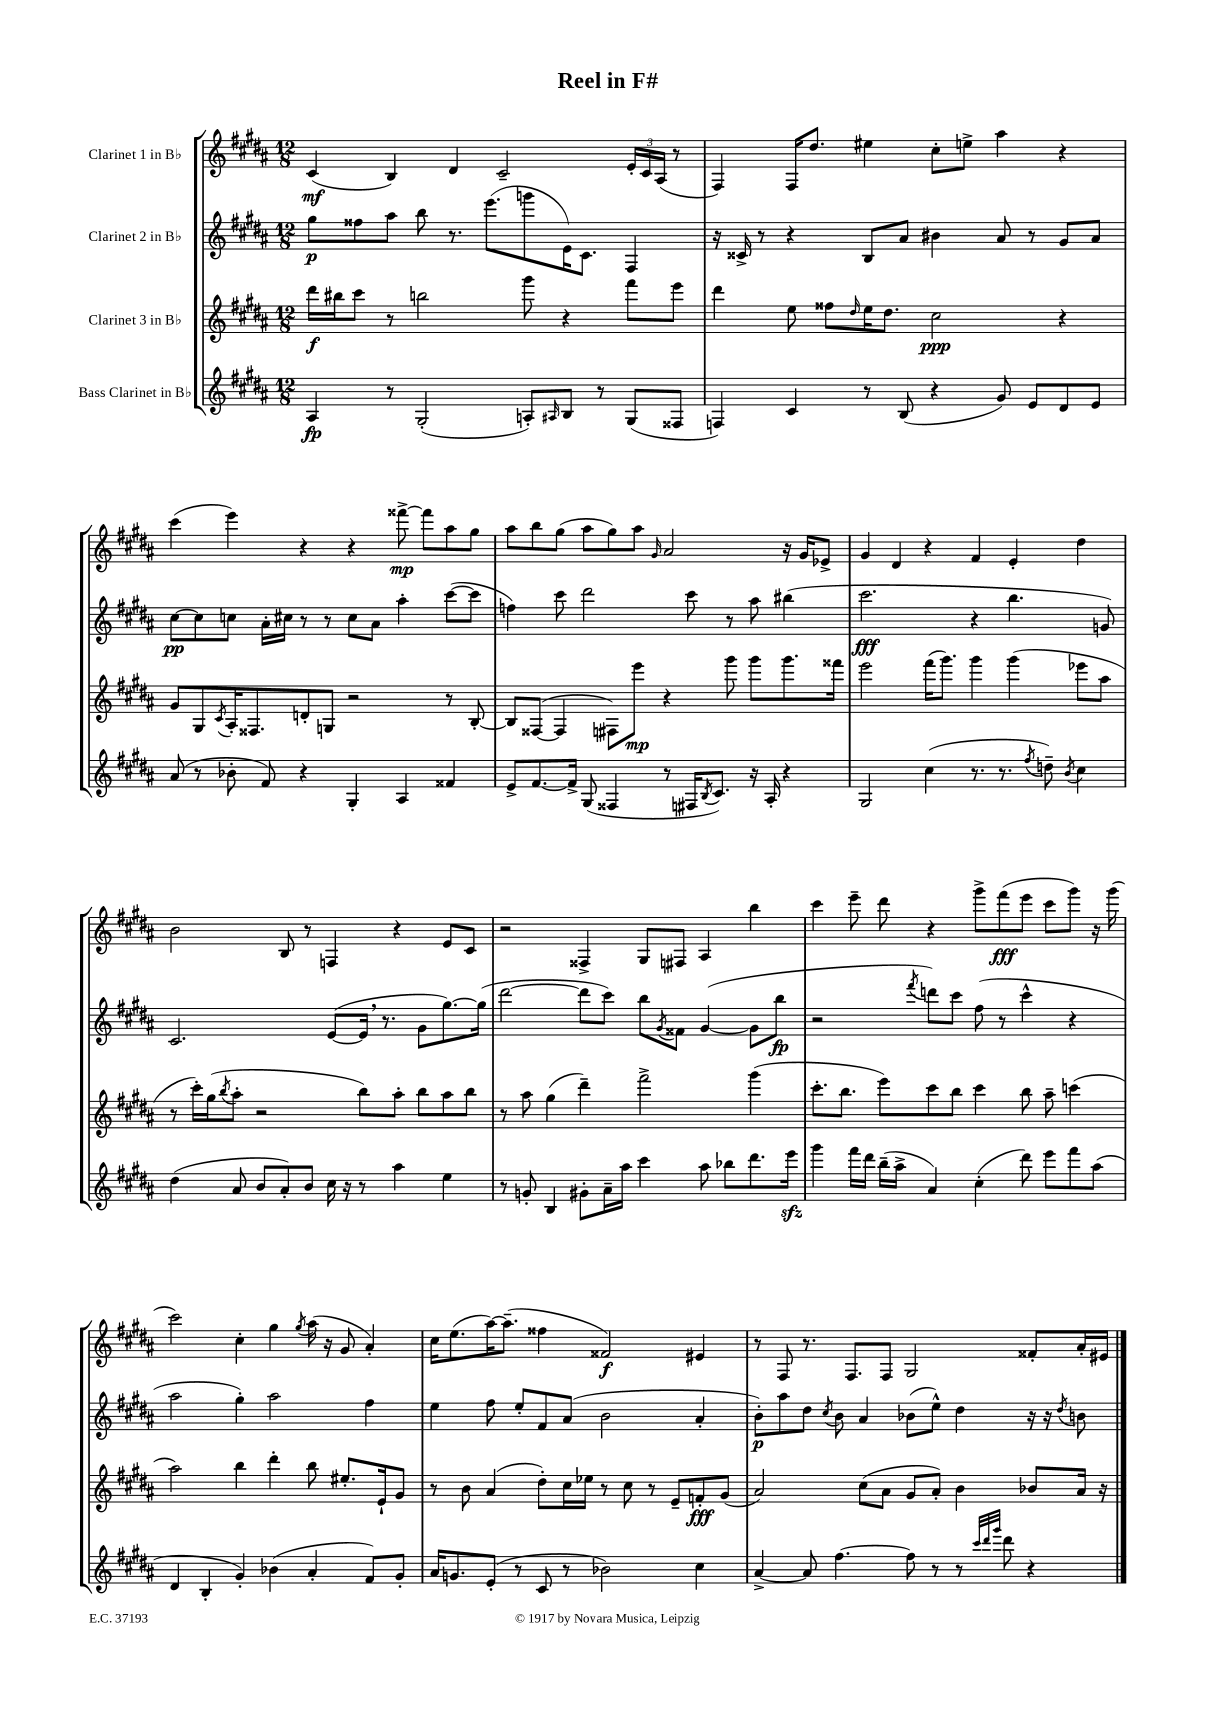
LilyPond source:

\header { title = "Reel in F#" }
<<
\new StaffGroup <<
\new Staff = "s0" \with { instrumentName = "Clarinet 1 in Bb" } {
    \clef treble \key b \major \numericTimeSignature \time 12/8
    cis'4\mf( b4) dis'4 cis'2-- \tuplet 3/2 { e'16-. cis'16 ais16( } r8 |
    fis4) fis16 dis''8. eis''4 cis''8-. e''8-> ais''4 r4 |
    cis'''4( e'''4) r4 r4 fisis'''8~->\mp fisis'''8 ais''8 gis''8 |
    ais''8 b''8 gis''8( ais''8 gis''8) ais''8 \grace { gis'16 } ais'2 r16 gis'16 ees'8-> |
    gis'4 dis'4 r4 fis'4 e'4-. dis''4 |
    b'2 b8 r8 f4 r4 e'8 cis'8 |
    r2 fisis4-> gis8 fis8 ais4 b''4 |
    cis'''4 e'''8-- dis'''8 r4 gis'''8-> fis'''8\fff( e'''8 cis'''8 gis'''8) r16 gis'''16( |
    cis'''2) cis''4-. gis''4 \acciaccatura { gis''8 } ais''16( r16 gis'8 ais'4-.) |
    cis''16 e''8.( ais''16~) ais''8.--( fisis''4 fisis'2\f) eis'4 |
    r8 fis8 r8. fis8. fis8 gis2 fisis'8-. ais'16-. eis'16 \bar "|." |
}
\new Staff = "s1" \with { instrumentName = "Clarinet 2 in Bb" } {
    \clef treble \key b \major \numericTimeSignature \time 12/8
    gis''8\p fisis''8 ais''8 b''8 r8. e'''8.( g'''8 e'16) cis'8. fis4 |
    r16 cisis'16-> r8 r4 b8 ais'8 bis'4 ais'8 r8 gis'8 ais'8 |
    cis''8~\pp cis''8 c''8 ais'16-. cis''16 r8 r8 cis''8 ais'8 ais''4-. cis'''8~( cis'''8 |
    f''4) cis'''8 dis'''2 cis'''8 r8 ais''8 bis''4( |
    cis'''2.\fff r4 b''4. g'8) |
    cis'2. e'8~( e'16 \breathe r8. gis'8 gis''8.~) gis''16( |
    dis'''2~ dis'''8 cis'''8) b''8 \acciaccatura { gis'8 } fisis'8 gis'4~( gis'8 b''8\fp |
    r2 \acciaccatura { fis'''8 } d'''8) cis'''8 fis''8( r8 cis'''4-^ r4 |
    ais''2 gis''4-.) ais''2 fis''4 |
    e''4 fis''8 e''8-. fis'8 ais'8( b'2 ais'4-. |
    b'8-.\p) ais''8 dis''8 \acciaccatura { cis''8 } b'8 ais'4 bes'8( e''8-^) dis''4 r16 r16 \acciaccatura { dis''8 } b'8 \bar "|." |
}
\new Staff = "s2" \with { instrumentName = "Clarinet 3 in Bb" } {
    \clef treble \key b \major \numericTimeSignature \time 12/8
    dis'''16\f bis''16 cis'''8 r8 b''2 gis'''8 r4 fis'''8 e'''8 |
    dis'''4 e''8 fisis''8 \grace { dis''16 } e''16 dis''8. cis''2\ppp r4 |
    gis'8 gis8 \acciaccatura { cis'8 } ais16-. fisis8. d'8-. g8 r2 r8 b8~-. |
    b8 fisis8~( fisis4 fis8) e'''8\mp r4 gis'''8 gis'''8 gis'''8. fisis'''16 |
    e'''2 fis'''16( gis'''8.) gis'''4 gis'''4( ees'''8 ais''8 |
    r8 cis'''16-.) gis''16( \acciaccatura { b''8 } ais''8-. r2 b''8) ais''8-. b''8 ais''8 b''8 |
    r8 ais''8 gis''4( dis'''4--) fis'''2-> gis'''4( |
    cis'''8.-. b''8. e'''8) cis'''8 b''8 cis'''4 b''8 ais''8-- c'''4( |
    ais''2) b''4 dis'''4-. b''8 eis''8.-. e'16-! gis'8 |
    r8 b'8 ais'4( dis''8-.) cis''16 ees''16 r8 cis''8 r8 e'8-- f'8-.\fff gis'8( |
    ais'2) cis''8( ais'8 gis'8 ais'8-.) b'4 bes'8 ais'16 r16 \bar "|." |
}
\new Staff = "s3" \with { instrumentName = "Bass Clarinet in Bb" } {
    \clef treble \key b \major \numericTimeSignature \time 12/8
    ais4\fp r8 gis2-.( a8-.) \grace { ais16 } b8 r8 gis8( fisis8 |
    f4) cis'4 r8 b8( r4 gis'8) e'8 dis'8 e'8 |
    ais'8( r8 bes'8-. fis'8) r4 gis4-. ais4 fisis'4 |
    e'8-> fis'8.~ fis'16-> gis8( fisis4 r8 fis16 \acciaccatura { b8 } cis'8.) r16 ais16-. r4 |
    gis2 cis''4( r8. r8. \acciaccatura { fis''8 } d''8--) \acciaccatura { b'8 } cis''4 |
    dis''4( ais'8 b'8 ais'8-.) b'8 cis''16 r16 r8 ais''4 e''4 |
    r8 g'8-. b4 gis'8-. ais'16-- ais''16 cis'''4 ais''8 bes''8 dis'''8. e'''16\sfz |
    gis'''4 fis'''16 dis'''16 b''16--( ais''16-> ais'4) cis''4-.( dis'''8) e'''8 fis'''8 ais''8( |
    dis'4 b4-. gis'4-.) bes'4( ais'4-. fis'8) gis'8-. |
    ais'16 g'8. e'8-.( r8 cis'8 r8 bes'2) cis''4 |
    ais'4~-> ais'8 fis''4.~ fis''8 r8 r8 \grace { cis'''32 dis'''32 gis'''32 } dis'''8 r4 \bar "|." |
}
>>
>>
\layout { \context { \Score \remove "Bar_number_engraver" } }
